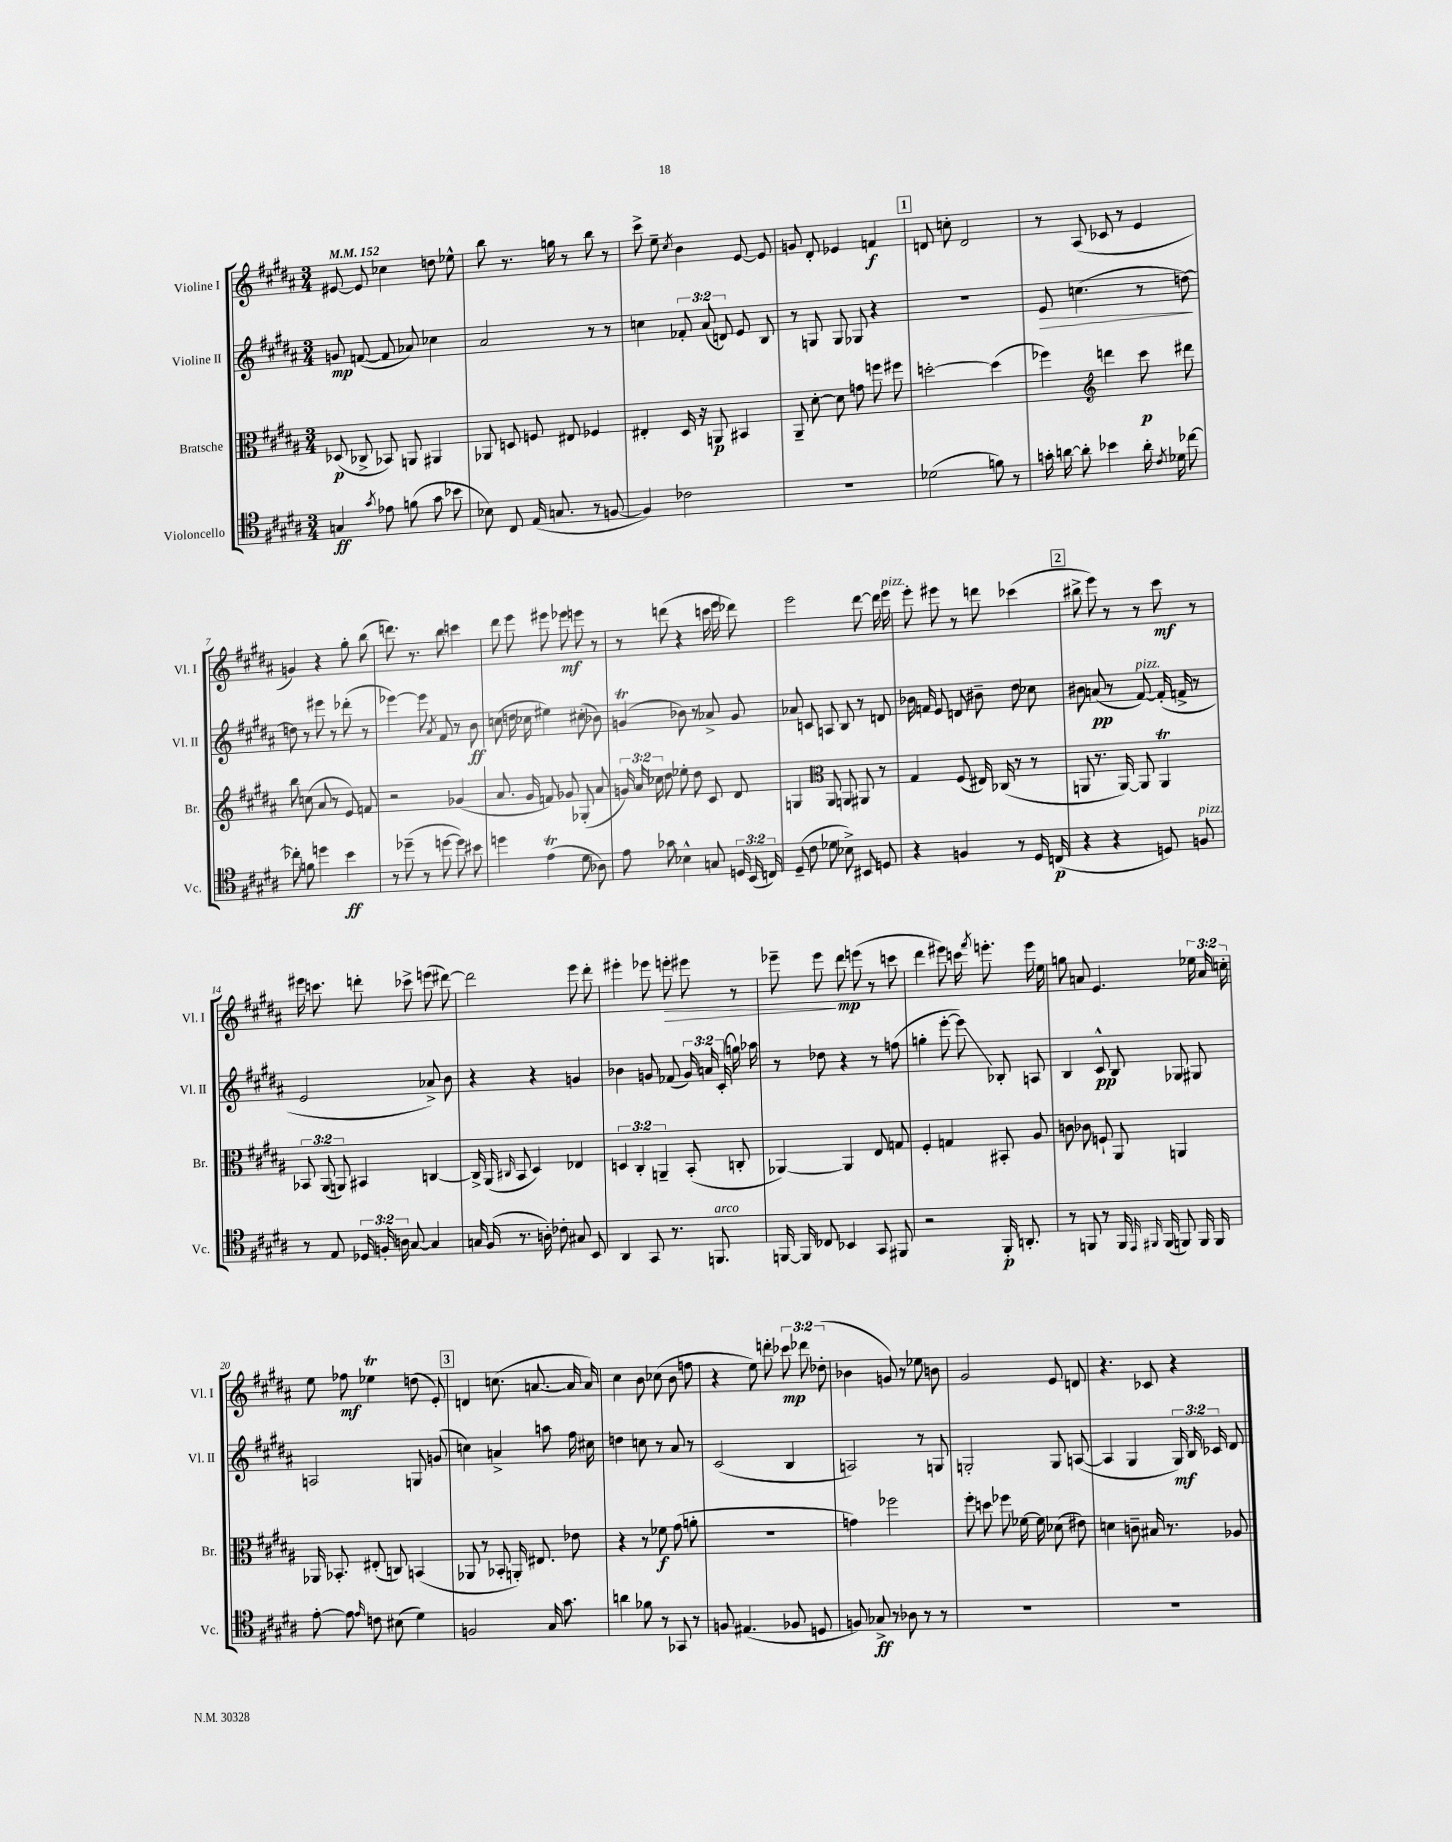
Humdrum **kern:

**kern	**kern	**kern	**kern
*staff4	*staff3	*staff2	*staff1
*clefC4	*clefC3	*clefG2	*clefG2
*k[f#c#g#d#a#]	*k[f#c#g#d#a#]	*k[f#c#g#d#a#]	*k[f#c#g#d#a#]
*M3/4	*M3/4	*M3/4	*M3/4
*MM152	*MM152	*MM152	*MM152
4G	(8D-	8g	[8e#
.	8C-^	([8f	8e#]
8qg#	.	.	.
8e-	8BB-)	8f]	4cc-
(8f	8AA	8a-)	.
8g#	4AA#	4cc-	8dd
8b-	.	.	8ee-^^
=	=	=	=
8B-)	8AA-	2a#	8bb
8C#	8D	.	8.r
(16E	8F	.	.
8.G	.	.	16gg
.	8E#	.	8r
8r	4F-	8r	8bb
[8F	.	8r	8r
=	=	=	=
4F])	4E#'	4cc	8ccc#^
.	.	.	8ee~
.	.	.	8qcc#
2c-	16D#	12f-'	4b
.	16r	.	.
.	.	(12a#	.
.	8AA	.	.
.	.	12d)	.
.	4BB#	8e	[8e
.	.	8B	8e]
=	=	=	=
2.r	8AA#~	8r	8g
.	[8d#'	8G	8d#'
.	8d#]	8G	4e-
.	8g	8G-	.
.	8ff	4r	4f
.	8ff#	.	.
=	=	=	=
(2d-	[2dd'	2.r	8d
.	.	.	8cc'
.	.	.	2d
8f)	(4dd]	.	.
8r	.	.	.
=	=	=	=
16g'	4ff-)	8e	8r
[16a	.	.	.
8a']	.	(4.cc	(8A#
*	*clefG2	*	*
4b-	4ddd	.	8c-
.	.	.	8r
16a'	8ccc#	8r	4e
8qc#	.	.	.
16d-	.	.	.
[8cc-	8ddd#	[8dd)	.
=	=	=	=
8cc-']	8bb	8dd]	4g)
8f	(8cc	8r	.
4dd	8a#	8eee#	4r
.	8r	8r	.
4b	8e)	(8ddd-'	8gg#'
.	8f	8r	(8bb
=	=	=	=
8r	2r	[4eee-)	8.ddd)
(8dd-~	.	.	.
.	.	.	8.r
8r	.	8eee-]	.
.	.	8qa#	.
[8dd	.	8f#	8bb
8dd])	(4g-	8r	4ccc
8b#	.	8b	.
=	=	=	=
4dd	8.a#	(8cc	8ddd#
.	.	16dd	8eee
.	16g#	16cc-	.
(4e	8f)	4ee#)	8eee#
.	8g-	.	8eee-
8d#	(8G-'	(8cc#'	8eee
8A-)	8a#	8b-)	8r
=	=	=	=
8e	24g)	(4g	8r
.	24a#	.	.
.	24cc-	.	.
8g-	8dd#	.	(8ddd
4B-^^	8ee-'	8b-)	4r
.	8dd#	8r	.
8G	8c#	8a-^	16ccc
.	.	.	16eee
24D	8d#	8g	8ddd-)
(24BB	.	.	.
24C)	.	.	.
=	=	=	=
(8D#~	4G	8a-	2eee
8c#	.	8c	.
*	*clefC3	*	*
8d-	8AA#	8A	.
8B-^)	8AA	8B	.
8BB#	8AA#	8r	[8ddd#
8D	8r	8d	16ddd#]
.	.	.	16eee
=	=	=	=
4r	4G#	16b-	8eee'
.	.	16f	.
.	.	8e	8eee#
4F	(8F#	8d	8r
.	16E#)	8b#~	8ddd
.	(16C-	.	.
8r	8r	8dd#	(4ccc-
16D#	8r	8cc-	.
(16C	.	.	.
=	=	=	=
4r	8AA	8b#	8bb#^
.	8.r	(8a	8eee)
4r	.	8r	8r
.	[16AA)	.	.
.	8AA]	[8f#)	8r
8D)	4AA	(16f#']	8ccc#
.	.	16f^	.
8F	.	8r	8r
=	=	=	=
8r	12BB-	2e	16eee#
.	.	.	8.ccc
.	(12AA#	.	.
8E	.	.	.
.	12AA)	.	.
24D-	4BB#	.	8ddd'
24F'	.	.	.
24A	.	.	.
[8G#	.	.	8ccc-^
4G#]	[4C	8a-^)	(8eee
.	.	8b	[8ddd#)
=	=	=	=
16G	16C^]	4r	2ddd#]
(16F#	(16AA#	.	.
.	16qqC#	.	.
8.r	8BB	.	.
.	4D#)	4r	.
16A')	.	.	.
8c-'	.	.	.
8G#	4E-	4g	8eee
8BB	.	.	8ddd#'
=	=	=	=
4AA#	6D	4b-	4eee#'
.	6C#'	.	.
8GG#	.	8g	8eee-
.	6AA~	.	.
8.r	.	(8f-	8eee'
.	(8BB'	24g)	8eee#
.	.	24a	.
8.FF	.	.	.
.	.	(24c#'	.
.	8C'	16gg)	8r
.	.	16aa-	.
=	=	=	=
[16FF	[4AA-)	8r	8eee-~
16FF]	.	.	.
8C-	.	8dd-	8eee-
4BB-	4AA-]	4r	8ddd#
.	.	.	(8eee
8GG#	8E	8r	8r
8FF#	8G	(8ff	8ccc
=	=	=	=
2r	4F#'	4gg'	4ddd#
.	4G	[8eee'	8eee#)
.	.	8eee])	16ccc
.	.	.	8qfff#
.	.	.	8.eee'
16FF#'	8BB#'	8B-'	.
8.AA'	.	.	.
.	8A#	8A	16eee
.	.	.	16ee
=	=	=	=
8r	8c	4B	8gg
8FF	8c-	.	8a
8r	8F`	8c#^^	4.e
16FF	8AA#	8B	.
16qqEE	.	.	.
16qqFF#	.	.	.
(16FF#	.	.	.
8FF)	4AA	8G-	.
16FF	.	8G#	24ee-
.	.	.	24a
16FF	.	.	.
.	.	.	24cc'
=	=	=	=
[8e'	16AA-	2A	8ee
.	8.BB-'	.	.
8e]	.	.	8ff-
16qqe	.	.	.
8c	(8E#'	.	4ee-
(8B#	8C)	.	.
4d#)	(4BB	8G	(8dd
.	.	(8g	8e')
=	=	=	=
2F	8AA-	4cc)	4d
.	8r	.	.
.	8BB-'	4a^	(8.cc
.	16AA')	.	.
.	8.E#	.	[8.a
16G#	.	8aa	.
8.g#	.	.	.
.	8e-	16ff#	16a]
.	.	16cc#	16a)
=	=	=	=
4a	4r	4dd	4cc#
8f-	8r	8cc	8b
8r	8f-	8r	(8cc-
8GG-	(8g#	8a#	8b
8r	8a'	8r	8ff
=	=	=	=
8F	2.r	(2c#	4r
(4.E#	.	.	.
.	.	.	8ee)
.	.	.	8ddd'
8F-	.	4B	12ccc-
.	.	.	12ddd-
8D	.	.	.
.	.	.	(12dd-'
=	=	=	=
8F)	4g)	2A)	4b-
8G-^	.	.	.
8r	2ff-	.	8g)
8A-	.	.	8r
8r	.	8r	8ee-
8r	.	8G	8b
=	=	=	=
2.r	8ff#'	2G'	2g#
.	8dd	.	.
.	8ff-	.	.
.	[16f-	.	.
.	16f-]	.	.
.	(8d-	8G	8e
.	8e#)	([8A	8d
=	=	=	=
2.r	4d	4A]	4.r
.	8c~	4G#	.
.	16B#	.	8c-
.	8.r	.	.
.	.	24G#)	4r
.	.	24B	.
.	.	24c-	.
.	8A-	8d#	.
==	==	==	==
*-	*-	*-	*-
